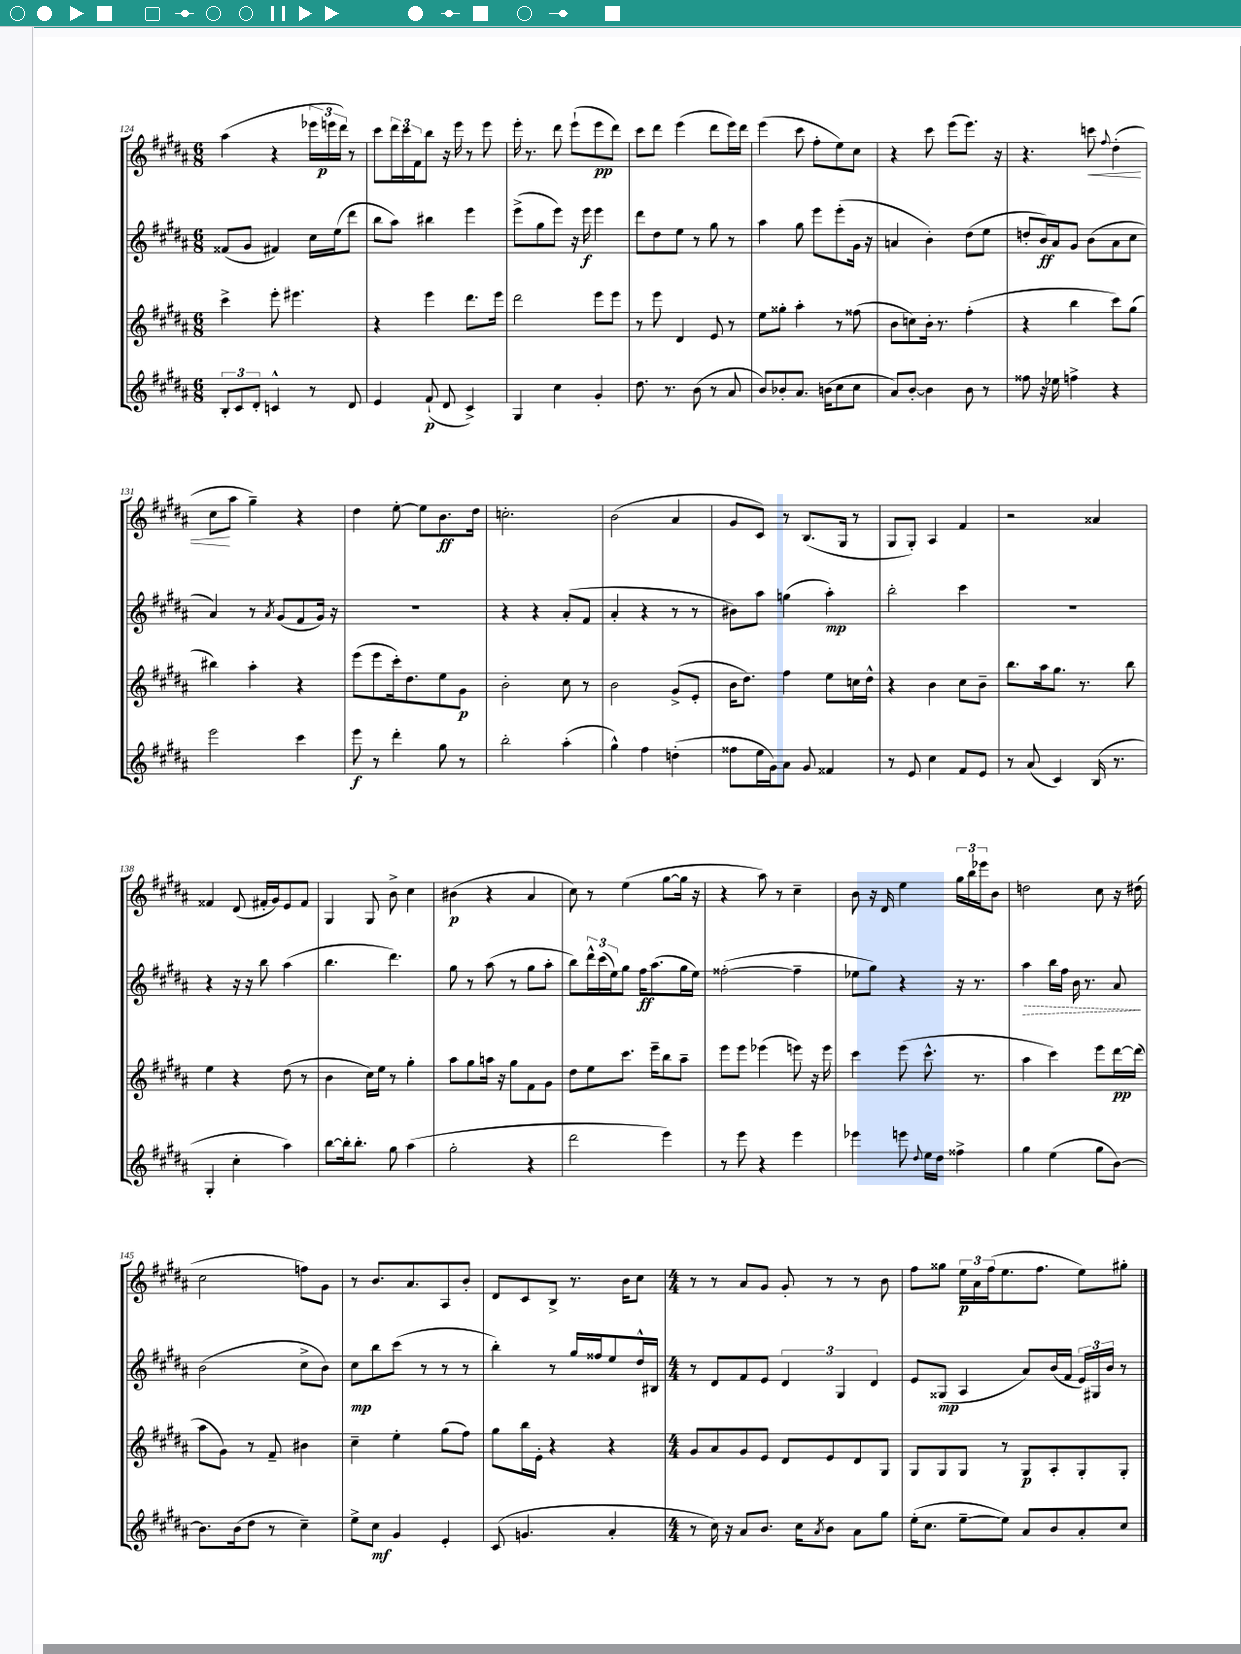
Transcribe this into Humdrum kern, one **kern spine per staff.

**kern	**kern	**kern	**kern
*staff4	*staff3	*staff2	*staff1
*clefG2	*clefG2	*clefG2	*clefG2
*k[f#c#g#d#a#]	*k[f#c#g#d#a#]	*k[f#c#g#d#a#]	*k[f#c#g#d#a#]
*M6/8	*M6/8	*M6/8	*M6/8
12B'	4ccc#^	(8f##	(4aa#
12c#	.	.	.
.	.	8g#	.
12d#'	.	.	.
4c^^	8eee'	4f#)	4r
.	4.eee#	.	.
8r	.	16cc#	24eee-
.	.	.	24eee
.	.	(16ee	.
.	.	.	24ddd#)
8d#	.	8ddd#	8r
=	=	=	=
4e	4r	8bb	8ccc#
.	.	8aa#)	24ddd#
.	.	.	24ccc#
.	.	.	24f#
(8f#`	4eee	4bb#	8bb
8d#	.	.	16r
.	.	.	16eee
4c#^)	8.ddd#	4eee	8r
.	.	.	8eee
.	16eee	.	.
=	=	=	=
4G#	2ddd#	(8eee^	16eee'
.	.	.	8.r
.	.	8gg#	.
4cc#	.	8eee)	8ddd#
.	.	16r	(8eee`
.	.	16eee	.
4g#'	8eee	4eee	8eee
.	8eee	.	8ddd#)
=	=	=	=
8.dd#	8r	8ddd#	8ccc#
.	8eee	8dd#	8ddd#
8.r	.	.	.
.	4d#	8ee	(4eee
(8b	.	8r	.
8r	8e	8gg#	8ddd#
8a#	8r	8r	16eee)
.	.	.	16ddd#
=	=	=	=
8b)	8ee	4aa#	(4eee
8b-'	8gg##'	.	.
8.a#	4aa#'	8gg#	8ccc#
.	.	8eee	8ff#'
(16b	.	.	.
8cc#	8r	(8eee'	8ee)
8cc#	(8ff##	16g#	8cc#
.	.	16r	.
=	=	=	=
8a#)	8b	4a	4r
[8b'	8cc)	.	.
4b]	16b'	4b')	8ccc#
.	8.r	.	.
.	.	.	(8eee
8b	(4ff#'	(8dd#	8.eee)
8r	.	8ee	.
.	.	.	16r
=	=	=	=
8ff##	4r	8dd'	4.r
16r	.	16b)	.
16ee-	.	16a#	.
4ff^	4bb	8g#	.
.	.	(8b	8ccc
.	.	.	8qqff#
4r	8ccc#)	8a#	(4dd#'
.	(8gg#	8cc#	.
=	=	=	=
2eee	4bb#)	4a#)	8cc#
.	.	.	8aa#
.	4aa#'	8r	4gg#~)
.	.	8qa#	.
.	.	(8g#	.
4ccc#	4r	8f#	4r
.	.	16g#)	.
.	.	16r	.
=	=	=	=
8eee	(8eee	2.r	4dd#
8r	8eee	.	.
4ddd#'	16ccc#')	.	[8ee'
.	8.dd#	.	.
.	.	.	8ee]
8gg#	8ee	.	8.b
8r	8g#	.	.
.	.	.	16dd#
=	=	=	=
2bb'	2b'	4r	2.cc'
.	.	4r	.
(4aa#'	8cc#	(8a#'	.
.	8r	8f#	.
=	=	=	=
4gg#^^)	2b	4a#'	(2b
4ff#	.	4r	.
(4dd'	(8g#^	8r	4a#
.	8e'	8r	.
=	=	=	=
8ff##	16b	8b#)	8g#
.	8.dd#)	.	.
16ee	.	8aa#	8c#)
16g#)	.	.	.
8a#	4ff#	(4gg	8r
8g#	.	.	(8.B
4f##	8ee	4aa#')	.
.	.	.	16G#
.	16cc	.	8r
.	16dd#^^	.	.
=	=	=	=
8r	4r	2bb'	8G#
8e	.	.	8G#')
4cc#	4b	.	4A#
8f#	8cc#	4ccc#	4f#
8e	8b~	.	.
=	=	=	=
8r	8.bb	2.r	2r
(8a#	.	.	.
.	16aa#	.	.
4c#)	8.gg#	.	.
.	8.r	.	.
(16B	.	.	4a##
8.r	.	.	.
.	8bb	.	.
=	=	=	=
4G#'	4ee	4r	4f##
4cc#'	4r	16r	(8d#
.	.	16r	.
.	.	8bb	16f#'
.	.	.	16g#)
4aa#)	(8dd#	(4aa#	8e
.	8r	.	8f#
=	=	=	=
[8bb	4b	4.bb	4G#
16bb']	.	.	.
8.bb'	.	.	.
.	16cc#)	.	8G#
.	16ee	.	.
8gg#	8r	4.ddd#)	8b^
(4aa#	4gg#'	.	4cc#
=	=	=	=
2gg#'	8aa#	8gg#	(4b#
.	8gg#	8r	.
.	16aa	(8aa#	4r
.	16r	.	.
.	8gg#	8r	.
4r	8f#	8gg#	4a#
.	8g#	8aa#'	.
=	=	=	=
2ddd#	8dd#	8bb)	8cc#)
.	8ee	24ddd#^^	8r
.	.	(24ccc#	.
.	.	24ee)	.
.	8.ccc#	8gg#	(4ee
.	.	16ff#	.
.	16eee~	(8.aa#	.
4eee)	8bb	.	[8gg#
.	8aa#~	16gg#	16gg#]
.	.	16ee)	16r
=	=	=	=
8r	8eee	([2ff##'	4r
8eee	8eee	.	.
4r	(4eee-	.	8aa#)
.	.	.	8r
4eee	8eee)	4ff##~]	4cc#~
.	16r	.	.
.	16eee	.	.
=	=	=	=
4eee-	4ccc#	8ee-	8b
.	.	8gg#)	16r
.	.	.	16d#
8eee	(8eee	4r	4ee
8qqdd#	.	.	.
16ee	8.ccc#^^	.	.
16dd#	.	.	.
4ff##^	.	16r	24gg#
.	.	.	24bb
.	8.r	8.r	.
.	.	.	24eee-
.	.	.	8b
=	=	=	=
4gg#	4aa#	4aa#	2dd
(4ee	4ccc#)	16bb	.
.	.	16ff#	.
.	.	16b	.
.	.	8.r	.
8gg#	8eee	.	8cc#
[8b)	[16ddd#	8a#	16r
.	(16ddd#]	.	(16dd#
=	=	=	=
8.b]	8aa#	(2b	2cc#
.	8g#)	.	.
(16b	.	.	.
8dd#	8r	.	.
8r	8f#~	.	.
4cc#~)	4b#	8cc#^	8ff)
.	.	8b)	8g#
=	=	=	=
8ee^	4cc#~	8cc#	8r
8cc#	.	8bb	8.b
4g#	4ee'	(8ccc#	.
.	.	.	8.a#
.	.	8r	.
4e'	(8gg#	8r	8A#
.	8ff#)	8r	8b'
=	=	=	=
(8c#	8gg#	4bb')	8d#
4.g	16bb	.	8c#
.	16e'	.	.
.	4r	8r	8B^
.	.	16gg#	8.r
.	.	16ff##	.
4a#'	4r	8ee	.
.	.	.	16b
.	.	16dd#^^	8cc#
.	.	16B#	.
=	=	=	=
*M4/4	*M4/4	*M4/4	*M4/4
8r	8g#	8r	8r
16cc#)	8a#	8d#	8r
16r	.	.	.
8a#	8g#	8f#	8a#
8.b	8e	8e	8g#
.	8d#	6d#	8g#'
16cc#	.	.	.
8qa#	.	.	.
8b	8e	.	8r
.	.	6G#	.
8a#	8d#	.	8r
.	.	6d#	.
8gg#	8G#	.	8b
=	=	=	=
(16ee'	8G#	8e	8ff#
8.cc#	.	.	.
.	8G#	(8G##	8gg##
[8ee~	8G#	4A#	24ee
.	.	.	24a#
.	.	.	(24ff#
8ee])	8r	.	8.ee
8a#	8G#	8a#)	.
.	.	.	8.ff#
8b	8A#'	(16b	.
.	.	16f#	.
8a#'	8G#'	24e)	8ee)
.	.	24G#	.
.	.	24b	.
8cc#	8G#'	8r	8gg#'
==	==	==	==
*-	*-	*-	*-
